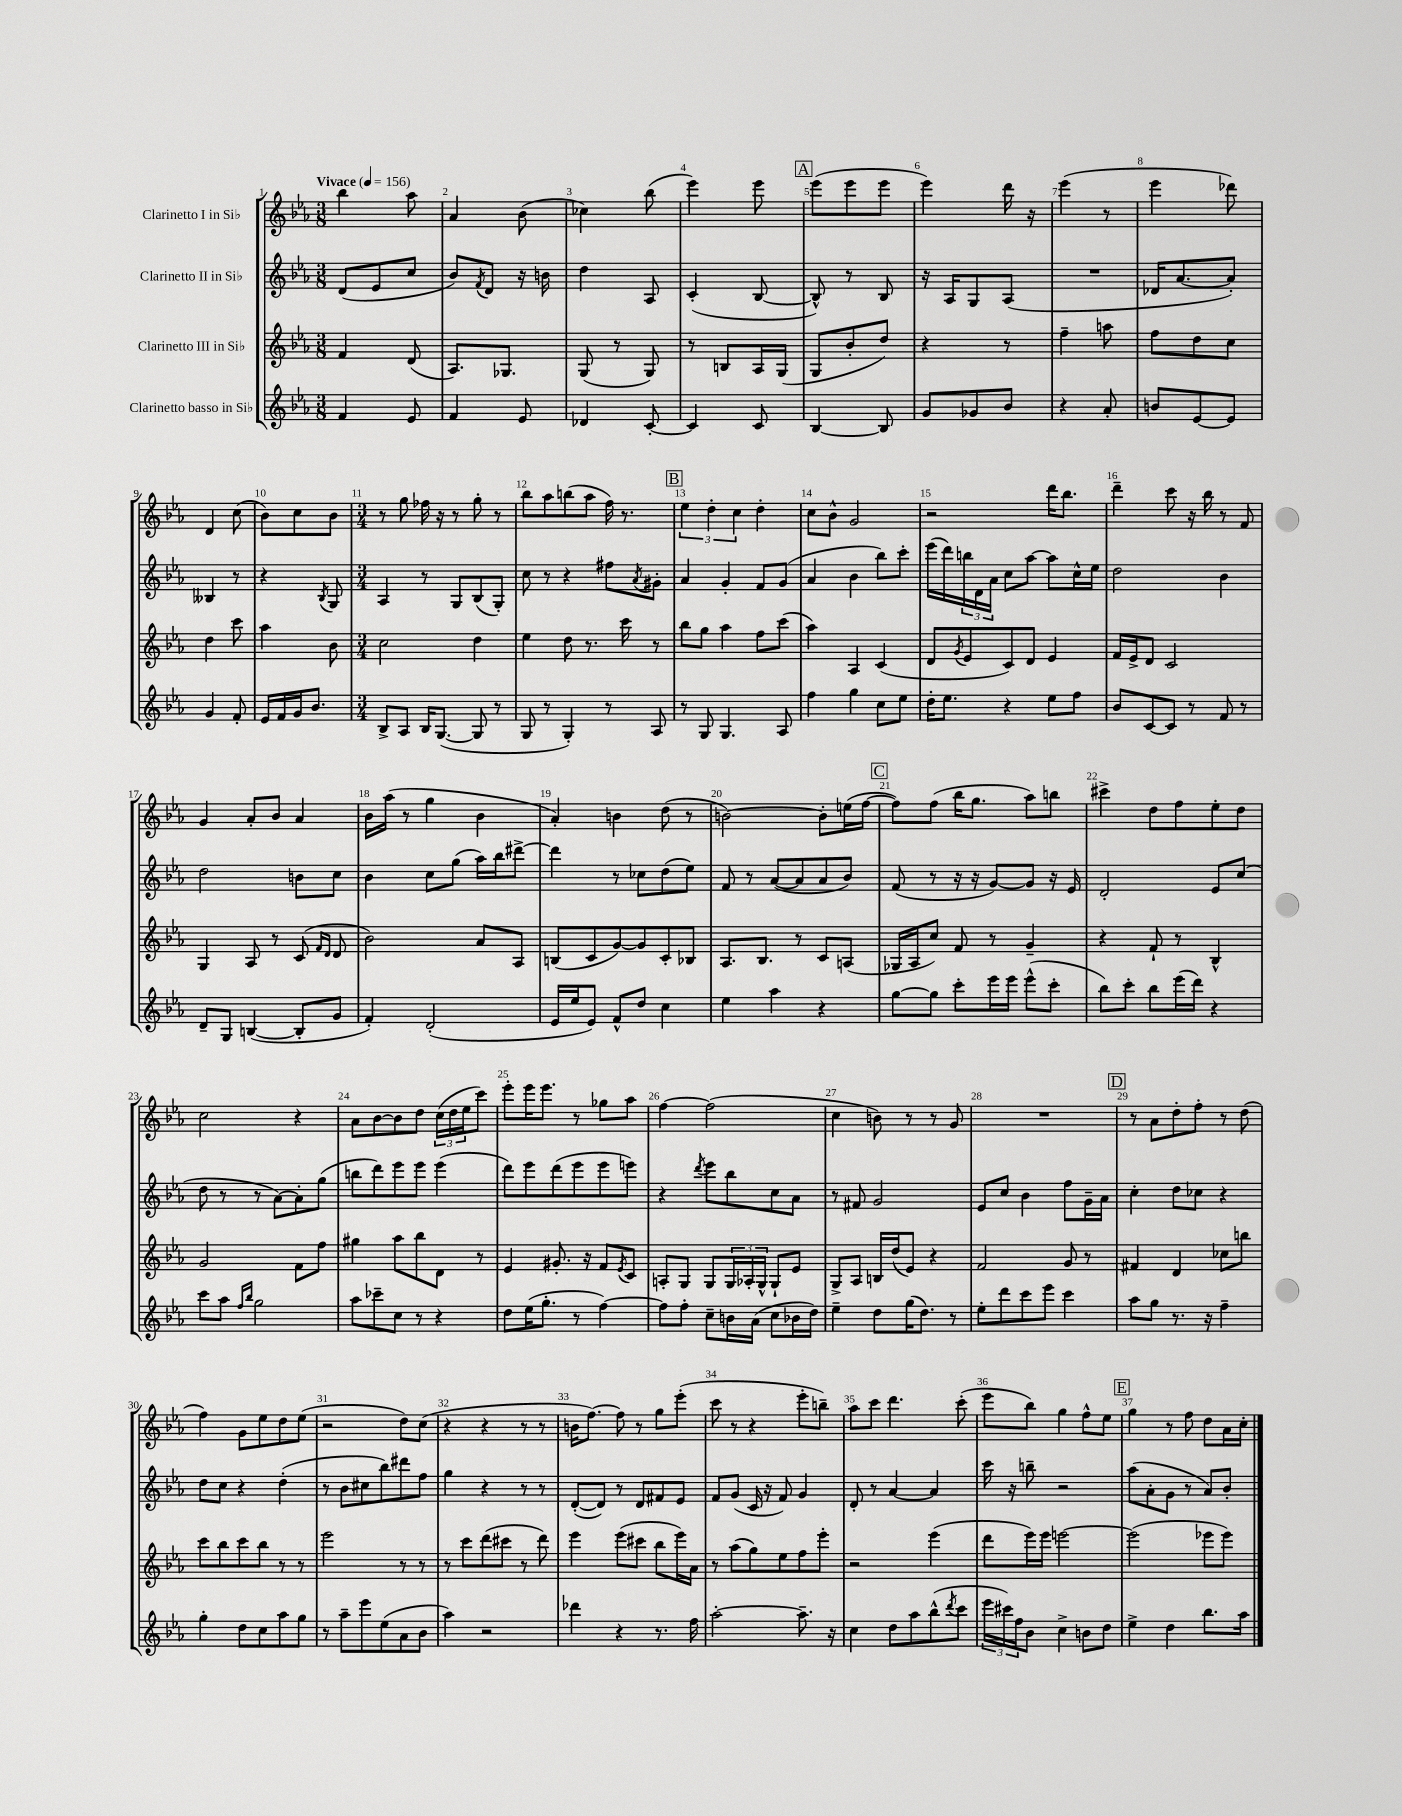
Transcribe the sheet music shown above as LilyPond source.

<<
\new StaffGroup <<
\new Staff = "s0" \with { instrumentName = "Clarinetto I in Sib" } {
    \clef treble \key ees \major \numericTimeSignature \time 3/8 \tempo "Vivace" 4 = 156
    bes''4 aes''8 |
    aes'4 bes'8( |
    ces''4) bes''8( |
    ees'''4) ees'''8 |
    \mark \markup { \box "A" } ees'''8( ees'''8 ees'''8 |
    ees'''4) d'''16 r16 |
    ees'''4( r8 |
    ees'''4 des'''8) |
    d'4 c''8( |
    bes'8) c''8 bes'8 |
    \numericTimeSignature \time 3/4 r8 g''8 fes''16 r16 r8 g''8-. r8 |
    bes''8 aes''8 b''8( aes''8 f''16) r8. |
    \mark \markup { \box "B" } \tuplet 3/2 { ees''4 d''4-. c''4 } d''4-. |
    c''8 bes'8-^ g'2 |
    r2 d'''16 bes''8. |
    d'''4-- c'''8 r16 bes''16 r8 f'8 |
    g'4 aes'8-. bes'8 aes'4 |
    bes'16 aes''16( r8 g''4 bes'4 |
    aes'4-.) b'4 d''8( r8 |
    b'2~) b'8-. e''16( f''16~ |
    \mark \markup { \box "C" } f''8) f''8( bes''16 g''8. aes''8) b''8 |
    cis'''4-> d''8 f''8 ees''8-. d''8 |
    c''2 r4 |
    aes'8 bes'8~ bes'8 d''8 \tuplet 3/2 { c''16( d''16 ees''16 } c'''8) |
    ees'''8-. ees'''16 ees'''8. r8 ges''8 aes''8 |
    f''4~ f''2( |
    c''4 b'8) r8 r8 g'8 |
    R2. |
    \mark \markup { \box "D" } r8 aes'8 d''8-. f''8-. r8 d''8( |
    f''4) g'8 ees''8 d''8 ees''8( |
    r2 d''8) c''8( |
    r4 r4 r8 r8 |
    b'16 f''8.~) f''8 r8 g''8 ees'''8-.( |
    c'''8 r8 r4 ees'''8-. b''8--) |
    aes''8 c'''8 d'''4. c'''8-.( |
    ees'''8 bes''8) g''4 f''8-^ ees''8 |
    \mark \markup { \box "E" } g''4 r8 f''8 d''8 aes'16 c''16-. \bar "|." |
}
\new Staff = "s1" \with { instrumentName = "Clarinetto II in Sib" } {
    \clef treble \key ees \major \numericTimeSignature \time 3/8
    d'8( ees'8 c''8 |
    bes'8) \acciaccatura { f'8 } d'8 r16 b'16 |
    d''4 aes8 |
    c'4-.( bes8~ |
    \mark \markup { \box "A" } bes8-^) r8 bes8 |
    r16 aes16 g8 aes8( |
    R4. |
    des'16 aes'8.~ aes'8-.) |
    beses4 r8 |
    r4 \acciaccatura { bes8 } g8 |
    \numericTimeSignature \time 3/4 aes4 r8 g8 bes8( g8-.) |
    c''8 r8 r4 fis''8 \acciaccatura { aes'8 } gis'8-. |
    \mark \markup { \box "B" } aes'4 g'4-. f'8 g'8( |
    aes'4 bes'4 bes''8) c'''8-. |
    ees'''16( d'''16) \tuplet 3/2 { b''16 d'16 aes'16 } c''8 aes''8~ aes''8 c''16-^ ees''16 |
    d''2 bes'4 |
    d''2 b'8 c''8 |
    bes'4 c''8 g''8( aes''16) bes''16 dis'''8~-> |
    dis'''4 r8 ces''8 d''8( ees''8) |
    f'8 r8 aes'8~( aes'8 aes'8 bes'8) |
    \mark \markup { \box "C" } f'8( r8 r16 r16 g'8~) g'8 r16 ees'16 |
    d'2-. ees'8 c''8( |
    d''8 r8 r8 aes'8~) aes'8-. g''8( |
    b''8 d'''8) ees'''8 ees'''8 ees'''4( |
    d'''8) ees'''8 d'''8( ees'''8 ees'''8 e'''8) |
    r4 \acciaccatura { d'''8 } ees'''8 bes''8 c''8 aes'8 |
    r8 fis'8 g'2 |
    ees'8 c''8 bes'4 f''8 g'16-- aes'16 |
    \mark \markup { \box "D" } c''4-. d''8 ces''8 r4 |
    d''8 c''8 r4 d''4-.( |
    r8 bes'8 cis''8 bes''8) dis'''8 f''8 |
    g''4 r4 r8 r8 |
    d'8~-.( d'8) r8 d'8 fis'8 ees'8 |
    f'8 g'8( c'16 r16 f'8) g'4 |
    d'8-. r8 aes'4~ aes'4 |
    c'''16 r16 b''8-- r2 |
    \mark \markup { \box "E" } aes''8( aes'8-. g'8 r8 aes'8) bes'8-. \bar "|." |
}
\new Staff = "s2" \with { instrumentName = "Clarinetto III in Sib" } {
    \clef treble \key ees \major \numericTimeSignature \time 3/8
    f'4 d'8( |
    aes8.) ges8. |
    g8( r8 g8) |
    r8 b8 aes16 g16( |
    \mark \markup { \box "A" } g8 bes'8-. d''8) |
    r4 r8 |
    f''4-- a''8 |
    f''8 d''8 c''8 |
    d''4 c'''8 |
    aes''4 bes'8 |
    \numericTimeSignature \time 3/4 c''2 d''4 |
    ees''4 d''8 r8. c'''16 r8 |
    \mark \markup { \box "B" } bes''8 g''8 aes''4 f''8 c'''8( |
    aes''4) aes4 c'4( |
    d'8 \acciaccatura { g'8 } ees'8 c'8) d'8 ees'4 |
    f'16 ees'16-> d'8 c'2 |
    g4 aes8 r8 c'8( \grace { f'16 d'16 } d'8 |
    bes'2) aes'8 aes8 |
    b8( c'8 g'8~) g'8 c'8-. bes8 |
    aes8. bes8. r8 c'8 a8( |
    \mark \markup { \box "C" } ges16 aes16 c''8) f'8 r8 g'4-- |
    r4 f'8-! r8 bes4-^ |
    g'2 f'8 f''8 |
    gis''4 aes''8 bes''8 d'8 r8 |
    ees'4 gis'8.-. r16 f'8 \acciaccatura { ees'8 } c'8 |
    a8-. g8 g8 \tuplet 3/2 { g16 aes16-. g16-^ } g8-! ees'8 |
    g8-> aes8 b16 d''16( ees'8) r4 |
    f'2 g'8 r8 |
    \mark \markup { \box "D" } fis'4 d'4 ces''8 b''8 |
    c'''8 bes''8 c'''8 bes''8 r8 r8 |
    ees'''2 r8 r8 |
    r8 c'''8 d'''8( cis'''8 r8 d'''8) |
    ees'''4 ees'''8( cis'''8 bes''8 ees'''16) aes'16 |
    r8 aes''8( g''8) ees''8 f''8 ees'''8-. |
    r2 ees'''4( |
    d'''8 ees'''16) ees'''16 e'''2~ |
    \mark \markup { \box "E" } e'''2( ees'''8 ees'''8) \bar "|." |
}
\new Staff = "s3" \with { instrumentName = "Clarinetto basso in Sib" } {
    \clef treble \key ees \major \numericTimeSignature \time 3/8
    f'4 ees'8 |
    f'4 ees'8 |
    des'4 c'8~-. |
    c'4 c'8 |
    \mark \markup { \box "A" } bes4~ bes8 |
    g'8 ges'8 bes'8 |
    r4 aes'8-. |
    b'8 ees'8~ ees'8 |
    g'4 f'8-. |
    ees'16 f'16 g'16 bes'8. |
    \numericTimeSignature \time 3/4 bes8-> aes8 bes16 g8.~( g8 r8 |
    g8 r8 g4-.) r8 aes8 |
    \mark \markup { \box "B" } r8 g8 g4. aes8 |
    f''4 g''4 c''8 ees''8 |
    d''16-. ees''8. r4 ees''8 f''8 |
    bes'8 c'8~ c'8 r8 f'8 r8 |
    d'8-- g8 b4~( b8-. g'8 |
    f'4-.) d'2-.( |
    ees'16 ees''16 ees'8) f'8-^ d''8 c''4 |
    ees''4 aes''4 r4 |
    \mark \markup { \box "C" } g''8~ g''8 c'''8-. ees'''16 ees'''16 ees'''8-^( c'''8-. |
    bes''8) c'''8-. bes''8 ees'''16( d'''16) r4 |
    c'''8 aes''8 \grace { f''16 bes''16 } g''2 |
    aes''8 ces'''8-- c''8 r8 r4 |
    d''8 ees''16( g''8.-. r8 f''4~) |
    f''8 f''8-. c''8-- b'16 aes'16( c''8 bes'16 d''16) |
    ees''4-- d''8 g''16( d''8.) r8 |
    ees''8-. d'''8 c'''8 ees'''8 c'''4 |
    \mark \markup { \box "D" } aes''8 g''8 r8. r16 f''4-- |
    g''4-. d''8 c''8 aes''8 g''8 |
    r8 aes''8-- ees'''8 ees''8( aes'8 bes'8 |
    aes''4) r2 |
    des'''4 r4 r8. f''16 |
    aes''2~-. aes''8.-- r16 |
    c''4 d''8 aes''8 bes''8-^( \acciaccatura { d'''8 } c'''8 |
    \tuplet 3/2 { ees'''16 cis'''16) f''16 } bes'8 c''4-> b'8 d''8 |
    \mark \markup { \box "E" } ees''4-> d''4 bes''8. aes''16 \bar "|." |
}
>>
>>
\layout { \context { \Score \override BarNumber.break-visibility = ##(#f #t #t) barNumberVisibility = #all-bar-numbers-visible } }
